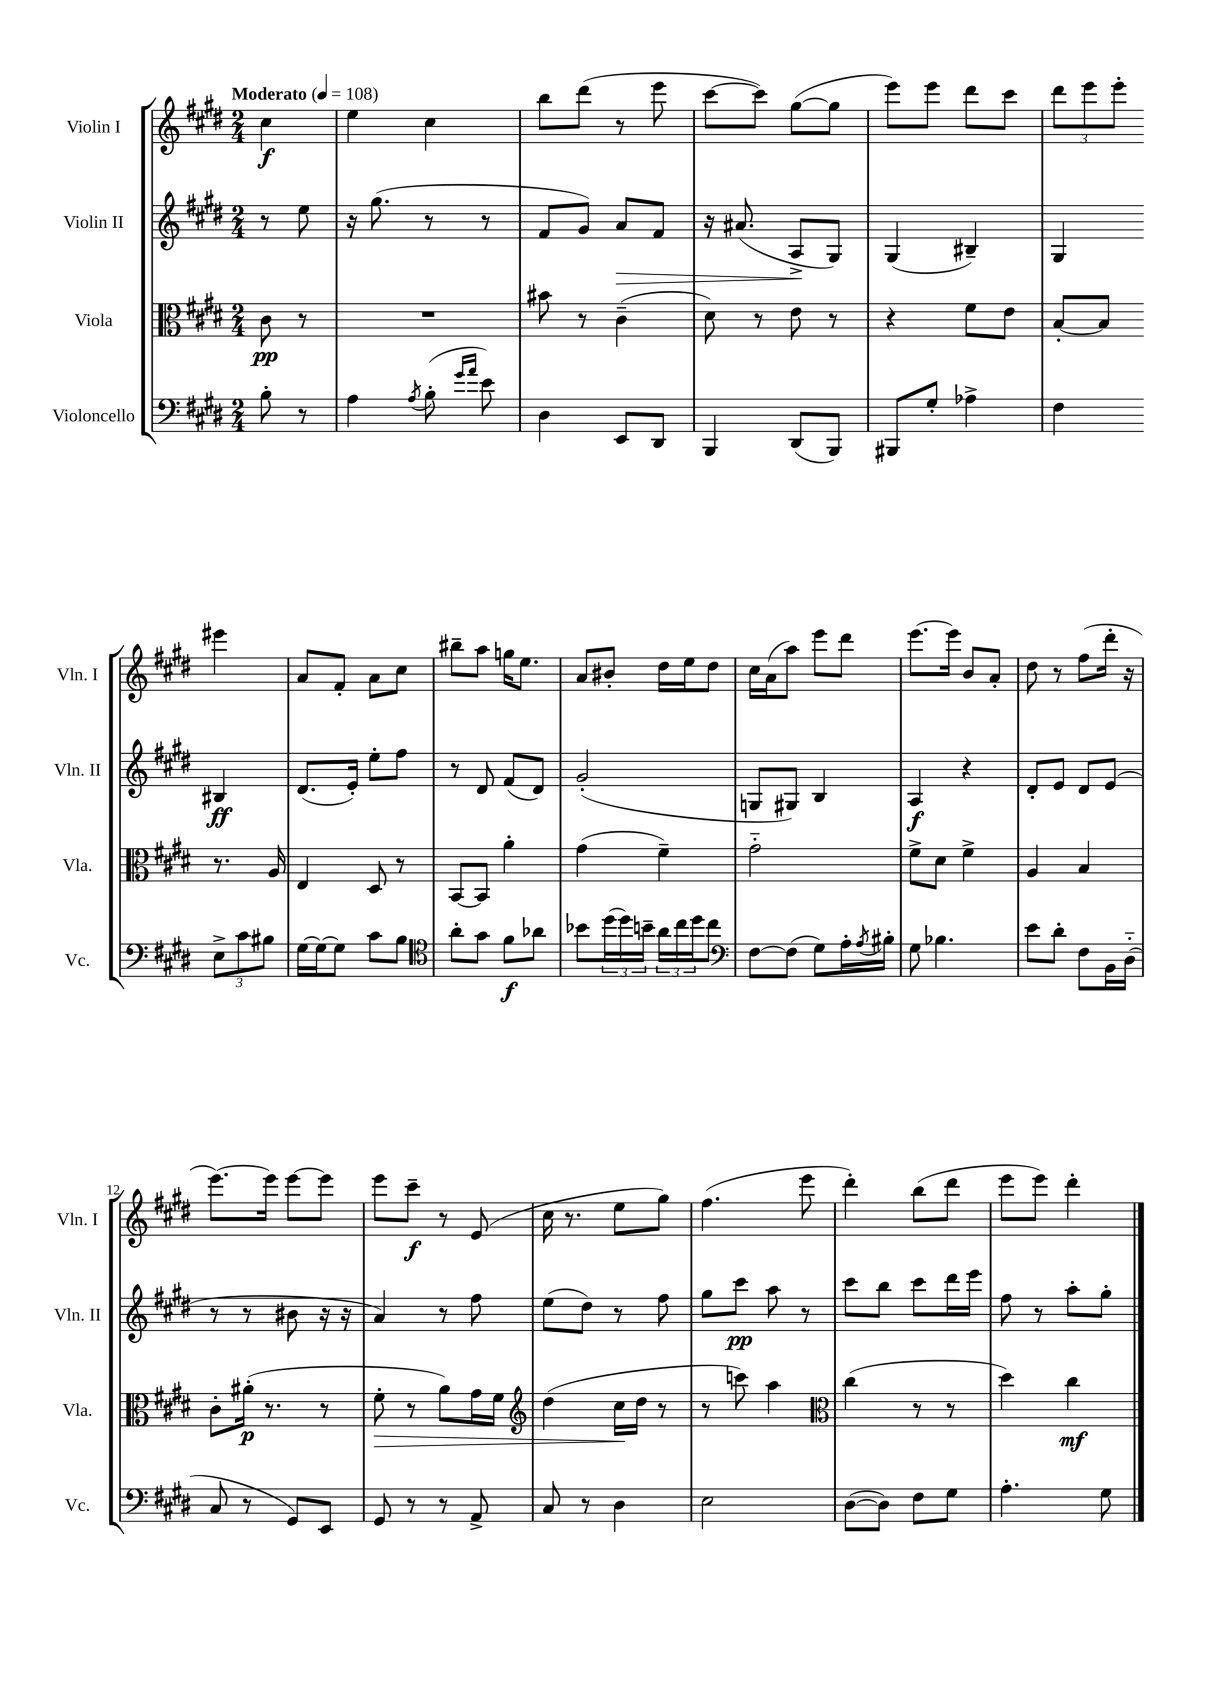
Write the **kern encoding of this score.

**kern	**dynam	**kern	**dynam	**kern	**dynam	**kern	**dynam
*part4	*part4	*part3	*part3	*part2	*part2	*part1	*part1
*staff4	*staff4	*staff3	*staff3	*staff2	*staff2	*staff1	*staff1
*I"Violoncello	*	*I"Viola	*	*I"Violin II	*	*I"Violin I	*
*I'Vc.	*	*I'Vla.	*	*I'Vln. II	*	*I'Vln. I	*
*clefF4	*	*clefC3	*	*clefG2	*	*clefG2	*
*k[f#c#g#d#]	*	*k[f#c#g#d#]	*	*k[f#c#g#d#]	*	*k[f#c#g#d#]	*
*M2/4	*	*M2/4	*	*M2/4	*	*M2/4	*
*MM108	*	*MM108	*	*MM108	*	*MM108	*
=	=	=	=	=	=	=	=
!	!	!	!	!	!	!LO:TX:a:B:t=Moderato	!
8B'\	.	8c#\	pp	8r	.	4cc#\	f
8r	.	8r	.	8ee\	.	.	.
=1	=1	=1	=1	=1	=1	=1	=1
4A\	.	2r	.	16r	.	4ee\	.
.	.	.	.	(8.gg#\	.	.	.
8qA/	.	.	.	.	.	.	.
(8B'\	.	.	.	8r	.	4cc#\	.
16qqg#/LL	.	.	.	.	.	.	.
16qqa/JJ	.	.	.	.	.	.	.
8e\)	.	.	.	8r	.	.	.
=2	=2	=2	=2	=2	=2	=2	=2
4D#\	.	8b#X\	.	8f#/L	.	8bb\L	.
.	.	8r	.	8g#/J)	.	(8ddd#\J	.
!	!	!	!	!	!LO:HP:b	!	!
8EE/L	.	(4c#~\	.	8a/L	>	8r	.
8DD#/J	.	.	.	8f#/J	.	8eee\	.
=3	=3	=3	=3	=3	=3	=3	=3
4BBB/	.	8d#\)	.	16r	.	[8ccc#\L	.
.	.	.	.	(8.a#X/	.	.	.
.	.	8r	.	.	.	8ccc#\J])	.
(8DD#/L	.	8e\	.	8A^/L	.	([8gg#\L	.
8BBB/J)	.	8r	.	8G#/J)	]	8gg#\J]	.
=4	=4	=4	=4	=4	=4	=4	=4
8BBB#X/L	.	4r	.	(4G#/	.	8eee\L)	.
8G#'/J	.	.	.	.	.	8eee\J	.
4A-X^\	.	8f#\L	.	4B#X~/)	.	8ddd#\L	.
.	.	8e\J	.	.	.	8ccc#\J	.
=5	=5	=5	=5	=5	=5	=5	=5
4F#\	.	[8B'/L	.	4G#/	.	12ddd#\L	.
.	.	.	.	.	.	12eee\	.
.	.	8B/J]	.	.	.	.	.
.	.	.	.	.	.	12eee'\J	.
12E^\L	.	8.r	.	4B#X/	ff	4eee#X\	.
12c#\	.	.	.	.	.	.	.
12B#X\J	.	.	.	.	.	.	.
.	.	16A/	.	.	.	.	.
!!LO:LB:g=z
=6	=6	=6	=6	=6	=6	=6	=6
[16G#\LL	.	4E/	.	(8.d#/L	.	8a/L	.
16G#\J_	.	.	.	.	.	.	.
8G#\J]	.	.	.	.	.	8f#'/J	.
.	.	.	.	16e'/Jk)	.	.	.
8c#\L	.	8D#/	.	8ee'\L	.	8a\L	.
8B\J	.	8r	.	8ff#\J	.	8cc#\J	.
=7	=7	=7	=7	=7	=7	=7	=7
*clefC4	*	*	*	*	*	*	*
8a'\L	.	[8BB/L	.	8r	.	8bb#X~\L	.
8g#\J	.	8BB/J]	.	8d#/	.	8aa\J	.
8f#\L	f	4a'\	.	(8f#/L	.	16ggn\KL	.
.	.	.	.	.	.	8.ee\J	.
8a-X\J	.	.	.	8d#/J)	.	.	.
=8	=8	=8	=8	=8	=8	=8	=8
8b-X\L	.	(4g#\	.	(2g#'/	.	8a/L	.
(24dd#\L	.	.	.	.	.	8b#X'/J	.
24dd#\)	.	.	.	.	.	.	.
24bn~\JJ	.	.	.	.	.	.	.
24a\LL	.	4f#~\)	.	.	.	16dd#\LL	.
24cc#\	.	.	.	.	.	.	.
.	.	.	.	.	.	16ee\J	.
24dd#\J	.	.	.	.	.	.	.
8cc#\J	.	.	.	.	.	8dd#\J	.
=9	=9	=9	=9	=9	=9	=9	=9
*clefF4	*	*	*	*	*	*	*
[8F#\L	.	2g#\	.	8Gn/L	.	16cc#\LL	.
.	.	.	.	.	.	(16a\J	.
(8F#\J]	.	.	.	8G#X/J)	.	8aa\J)	.
8G#\L)	.	.	.	4B/	.	8eee\L	.
16A'\L	.	.	.	.	.	8ddd#\J	.
8qA/	.	.	.	.	.	.	.
16B#X'\JJ	.	.	.	.	.	.	.
=10	=10	=10	=10	=10	=10	=10	=10
8G#\	.	8f#^\L	.	4A/	f	[8.eee\L	.
4.B-X\	.	8d#\J	.	.	.	.	.
.	.	.	.	.	.	16eee\Jk]	.
.	.	4f#^\	.	4r	.	8b/L	.
.	.	.	.	.	.	8a'/J	.
=11	=11	=11	=11	=11	=11	=11	=11
8e\L	.	4A/	.	8d#'/L	.	8dd#\	.
8d#'\J	.	.	.	8e/J	.	8r	.
8F#\L	.	4B/	.	8d#/L	.	(8ff#\L	.
16BB\L	.	.	.	(8e/J	.	16ddd#'\Jk	.
(16D#\JJ	.	.	.	.	.	16r	.
!!LO:LB:g=z
=12	=12	=12	=12	=12	=12	=12	=12
8C#/	.	8c#'\L	.	8r	.	[8.eee\L)	.
8r	.	(16a#X'\Jk	p	8r	.	.	.
.	.	8.r	.	.	.	16eee\Jk]	.
8GG#/L)	.	.	.	8b#X\	.	[8eee\L	.
8EE/J	.	8r	.	16r	.	8eee\J]	.
.	.	.	.	16r	.	.	.
=13	=13	=13	=13	=13	=13	=13	=13
!	!	!	!LO:HP:b	!	!	!	!
8GG#/	.	8f#'\	>	4a/)	.	8eee\L	.
8r	.	8r	.	.	.	8ccc#~\J	f
8r	.	8a\L)	.	8r	.	8r	.
8AA^/	.	16g#\L	.	8ff#\	.	(8e/	.
.	.	16f#\JJ	.	.	.	.	.
=14	=14	=14	=14	=14	=14	=14	=14
*	*	*clefG2	*	*	*	*	*
8C#/	.	(4dd#\	.	(8ee\L	.	16cc#\	.
.	.	.	.	.	.	8.r	.
8r	.	.	.	8dd#\J)	.	.	.
4D#\	.	16cc#\LL	.	8r	.	8ee\L	.
.	.	16dd#\JJ	]	.	.	.	.
.	.	8r	.	8ff#\	.	8gg#\J)	.
=15	=15	=15	=15	=15	=15	=15	=15
2E\	.	8r	.	8gg#\L	.	(4.ff#\	.
.	.	8cccn\)	.	8ccc#\J	pp	.	.
.	.	4aa\	.	8aa\	.	.	.
.	.	.	.	8r	.	8eee\	.
=16	=16	=16	=16	=16	=16	=16	=16
*	*	*clefC3	*	*	*	*	*
([8D#\L	.	(4cc#\	.	8ccc#\L	.	4ddd#'\)	.
8D#\J])	.	.	.	8bb\J	.	.	.
8F#\L	.	8r	.	8ccc#\L	.	(8bb\L	.
8G#\J	.	8r	.	16ddd#\L	.	8ddd#\J	.
.	.	.	.	16eee\JJ	.	.	.
=17	=17	=17	=17	=17	=17	=17	=17
4.A'\	.	4dd#\)	.	8ff#\	.	8eee\L	.
.	.	.	.	8r	.	8eee\J)	.
.	.	4cc#\	mf	8aa'\L	.	4ddd#'\	.
8G#\	.	.	.	8gg#'\J	.	.	.
==	==	==	==	==	==	==	==
*-	*-	*-	*-	*-	*-	*-	*-
